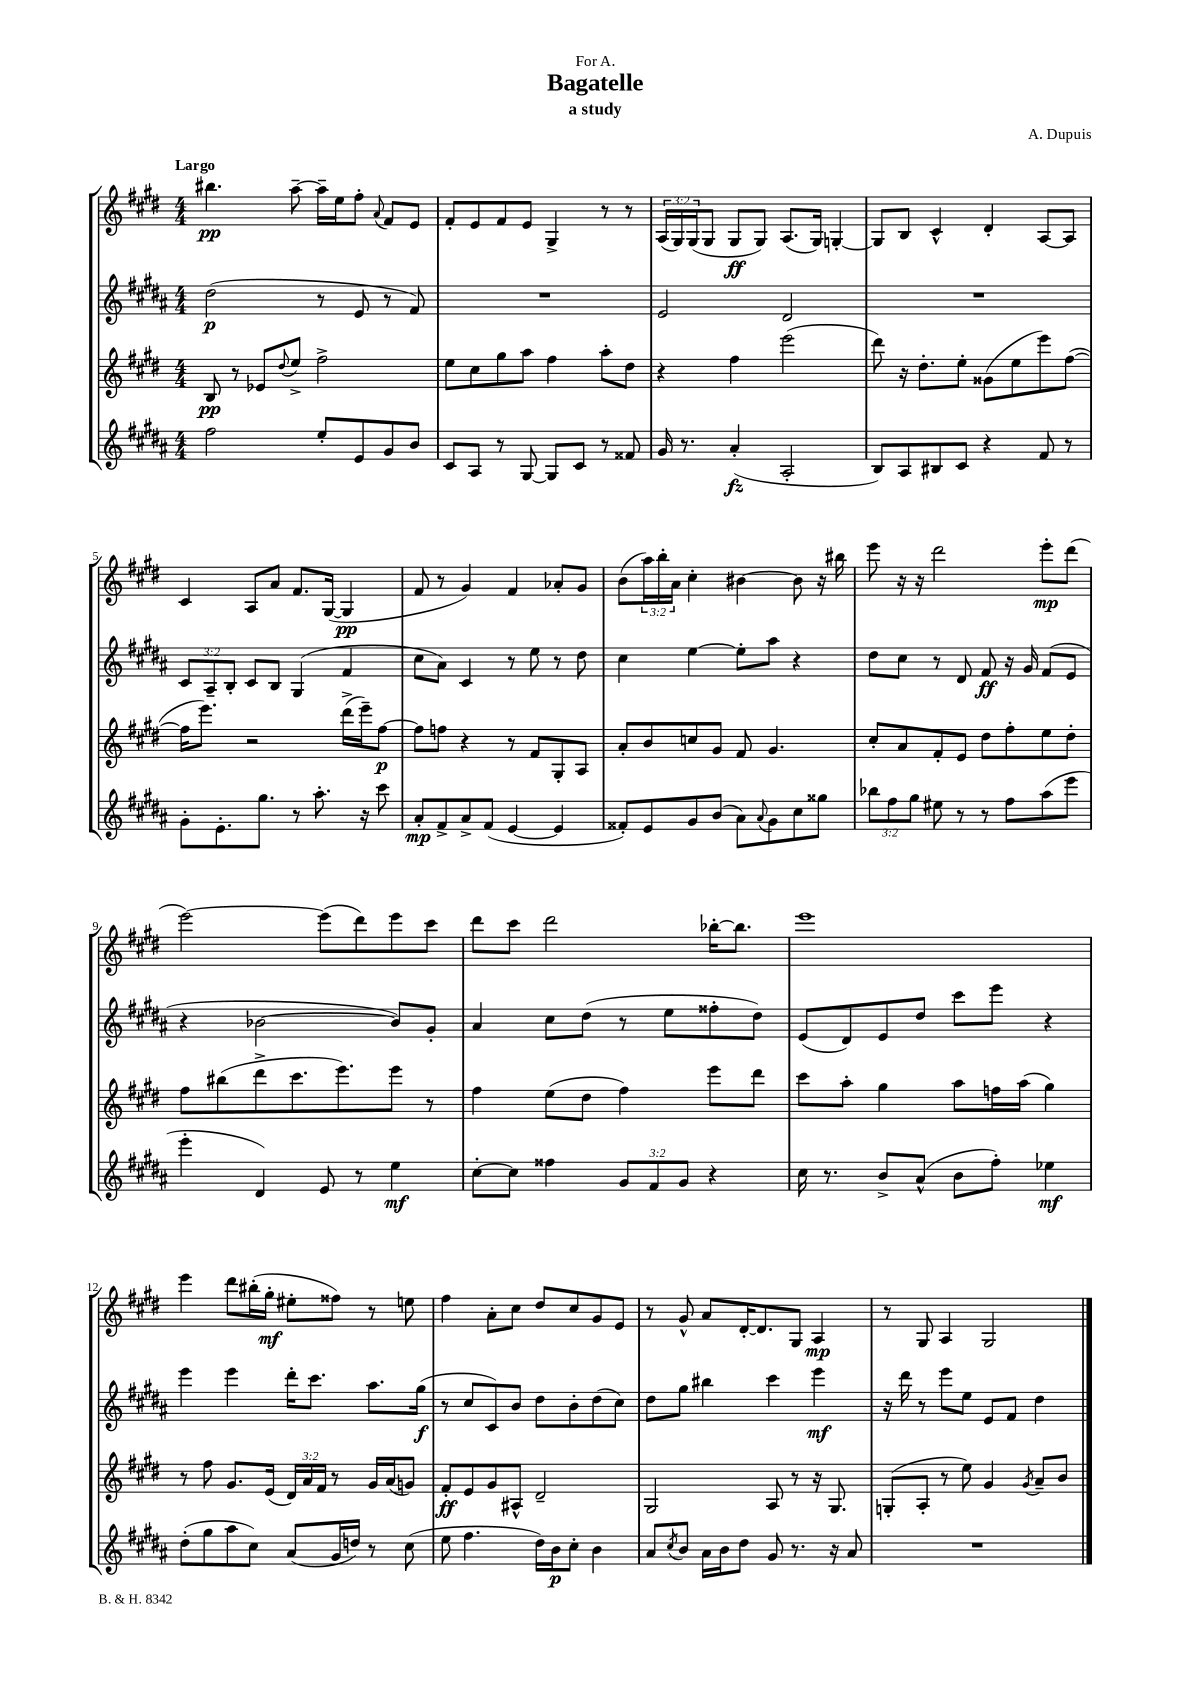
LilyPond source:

\header { title = "Bagatelle" composer = "A. Dupuis" subtitle = "a study" dedication = "For A." }
<<
\new StaffGroup <<
\new Staff = "s0" {
    \clef treble \key e \major \numericTimeSignature \time 4/4 \override Staff.TupletNumber.text = #tuplet-number::calc-fraction-text \tempo "Largo"
    bis''4.\pp a''8~-- a''16-- e''16 fis''8-. \appoggiatura { a'8 } fis'8 e'8 |
    fis'8-. e'8 fis'8 e'8 gis4-> r8 r8 |
    \tuplet 3/2 { a16( gis16) gis16( } gis8 gis8\ff gis8) a8.( gis16) g4~-. |
    g8 b8 cis'4-^ dis'4-. a8~ a8 |
    cis'4 a8 a'8 fis'8. gis16~( gis4\pp |
    fis'8 r8 gis'4) fis'4 aes'8-. gis'8 |
    b'8( \tuplet 3/2 { a''16) b''16-. a'16 } cis''4-. bis'4~ bis'8 r16 bis''16 |
    e'''8 r16 r16 dis'''2 e'''8-.\mp dis'''8( |
    e'''2~) e'''8( dis'''8) e'''8 cis'''8 |
    dis'''8 cis'''8 dis'''2 bes''16~-. bes''8. |
    e'''1 |
    e'''4 dis'''8 bis''16-.( gis''16-.\mf eis''8-. fisis''8) r8 e''8 |
    fis''4 a'8-. cis''8 dis''8 cis''8 gis'8 e'8 |
    r8 gis'8-^ a'8 dis'16~-. dis'8. gis8 a4\mp |
    r8 gis8 a4 gis2 \bar "|." |
}
\new Staff = "s1" {
    \clef treble \key b \major \numericTimeSignature \time 4/4 \override Staff.TupletNumber.text = #tuplet-number::calc-fraction-text
    dis''2\p( r8 e'8 r8 fis'8) |
    R1 |
    e'2 dis'2 |
    R1 |
    \tuplet 3/2 { cis'8 ais8-- b8-. } cis'8 b8 gis4( fis'4 |
    cis''8 ais'8) cis'4 r8 e''8 r8 dis''8 |
    cis''4 e''4~ e''8-. ais''8 r4 |
    dis''8 cis''8 r8 dis'8 fis'8\ff r16 gis'16 fis'8( e'8 |
    r4 bes'2~ bes'8) gis'8-. |
    ais'4 cis''8 dis''8( r8 e''8 fisis''8-. dis''8) |
    e'8( dis'8) e'8 dis''8 cis'''8 e'''8 r4 |
    e'''4 e'''4 dis'''16-. cis'''8. ais''8. gis''16\f( |
    r8 cis''8 cis'8) b'8 dis''8 b'8-. dis''8( cis''8) |
    dis''8 gis''8 bis''4 cis'''4 e'''4\mf |
    r16 dis'''16 r8 e'''8 e''8 e'8 fis'8 dis''4 \bar "|." |
}
\new Staff = "s2" {
    \clef treble \key e \major \numericTimeSignature \time 4/4 \override Staff.TupletNumber.text = #tuplet-number::calc-fraction-text
    b8\pp r8 ees'8 \appoggiatura { dis''8 } e''8-> fis''2-> |
    e''8 cis''8 gis''8 a''8 fis''4 a''8-. dis''8 |
    r4 fis''4 e'''2( |
    dis'''8) r16 dis''8.-. e''8-. gisis'8( e''8 e'''8) fis''8~( |
    fis''16 e'''8.) r2 dis'''16->( e'''16--) fis''8~\p |
    fis''8 f''8 r4 r8 fis'8 gis8-. a8 |
    a'8-. b'8 c''8 gis'8 fis'8 gis'4. |
    cis''8-. a'8 fis'8-. e'8 dis''8 fis''8-. e''8 dis''8-. |
    fis''8 bis''8( dis'''8-> cis'''8. e'''8.) e'''8 r8 |
    fis''4 e''8( dis''8 fis''4) e'''8 dis'''8 |
    cis'''8 a''8-. gis''4 a''8 f''16 a''16( gis''4) |
    r8 fis''8 gis'8. e'16( \tuplet 3/2 { dis'16) a'16 fis'16 } r8 gis'16 a'16( g'8) |
    fis'8-.\ff e'8 gis'8 ais8-^ dis'2-- |
    gis2 a8 r8 r16 gis8. |
    g8-.( a8-. r8 e''8) gis'4 \acciaccatura { gis'8 } a'8-- b'8 \bar "|." |
}
\new Staff = "s3" {
    \clef treble \key b \major \numericTimeSignature \time 4/4 \override Staff.TupletNumber.text = #tuplet-number::calc-fraction-text
    fis''2 e''8-. e'8 gis'8 b'8 |
    cis'8 ais8 r8 gis8~ gis8 cis'8 r8 fisis'8 |
    gis'16 r8. ais'4-.\fz( ais2-. |
    b8) ais8 bis8 cis'8 r4 fis'8 r8 |
    gis'8-. e'8.-. gis''8. r8 ais''8.-. r16 cis'''8 |
    ais'8-.\mp fis'8-> ais'8-> fis'8( e'4~ e'4 |
    fisis'8-.) e'8 gis'8 b'8( ais'8) \appoggiatura { ais'8 } gis'8 cis''8 gisis''8 |
    \tuplet 3/2 { bes''8 fis''8 gis''8 } eis''8 r8 r8 fis''8 ais''8( e'''8 |
    e'''4-. dis'4) e'8 r8 e''4\mf |
    cis''8~-. cis''8 fisis''4 \tuplet 3/2 { gis'8 fis'8 gis'8 } r4 |
    cis''16 r8. b'8-> ais'8-^( b'8 fis''8-.) ees''4\mf |
    dis''8-.( gis''8 ais''8 cis''8) ais'8( gis'16 d''16) r8 cis''8( |
    e''8 fis''4. dis''16) b'16\p cis''8-. b'4 |
    ais'8 \acciaccatura { cis''8 } b'8 ais'16 b'16 dis''8 gis'8 r8. r16 ais'8 |
    R1 \bar "|." |
}
>>
>>
